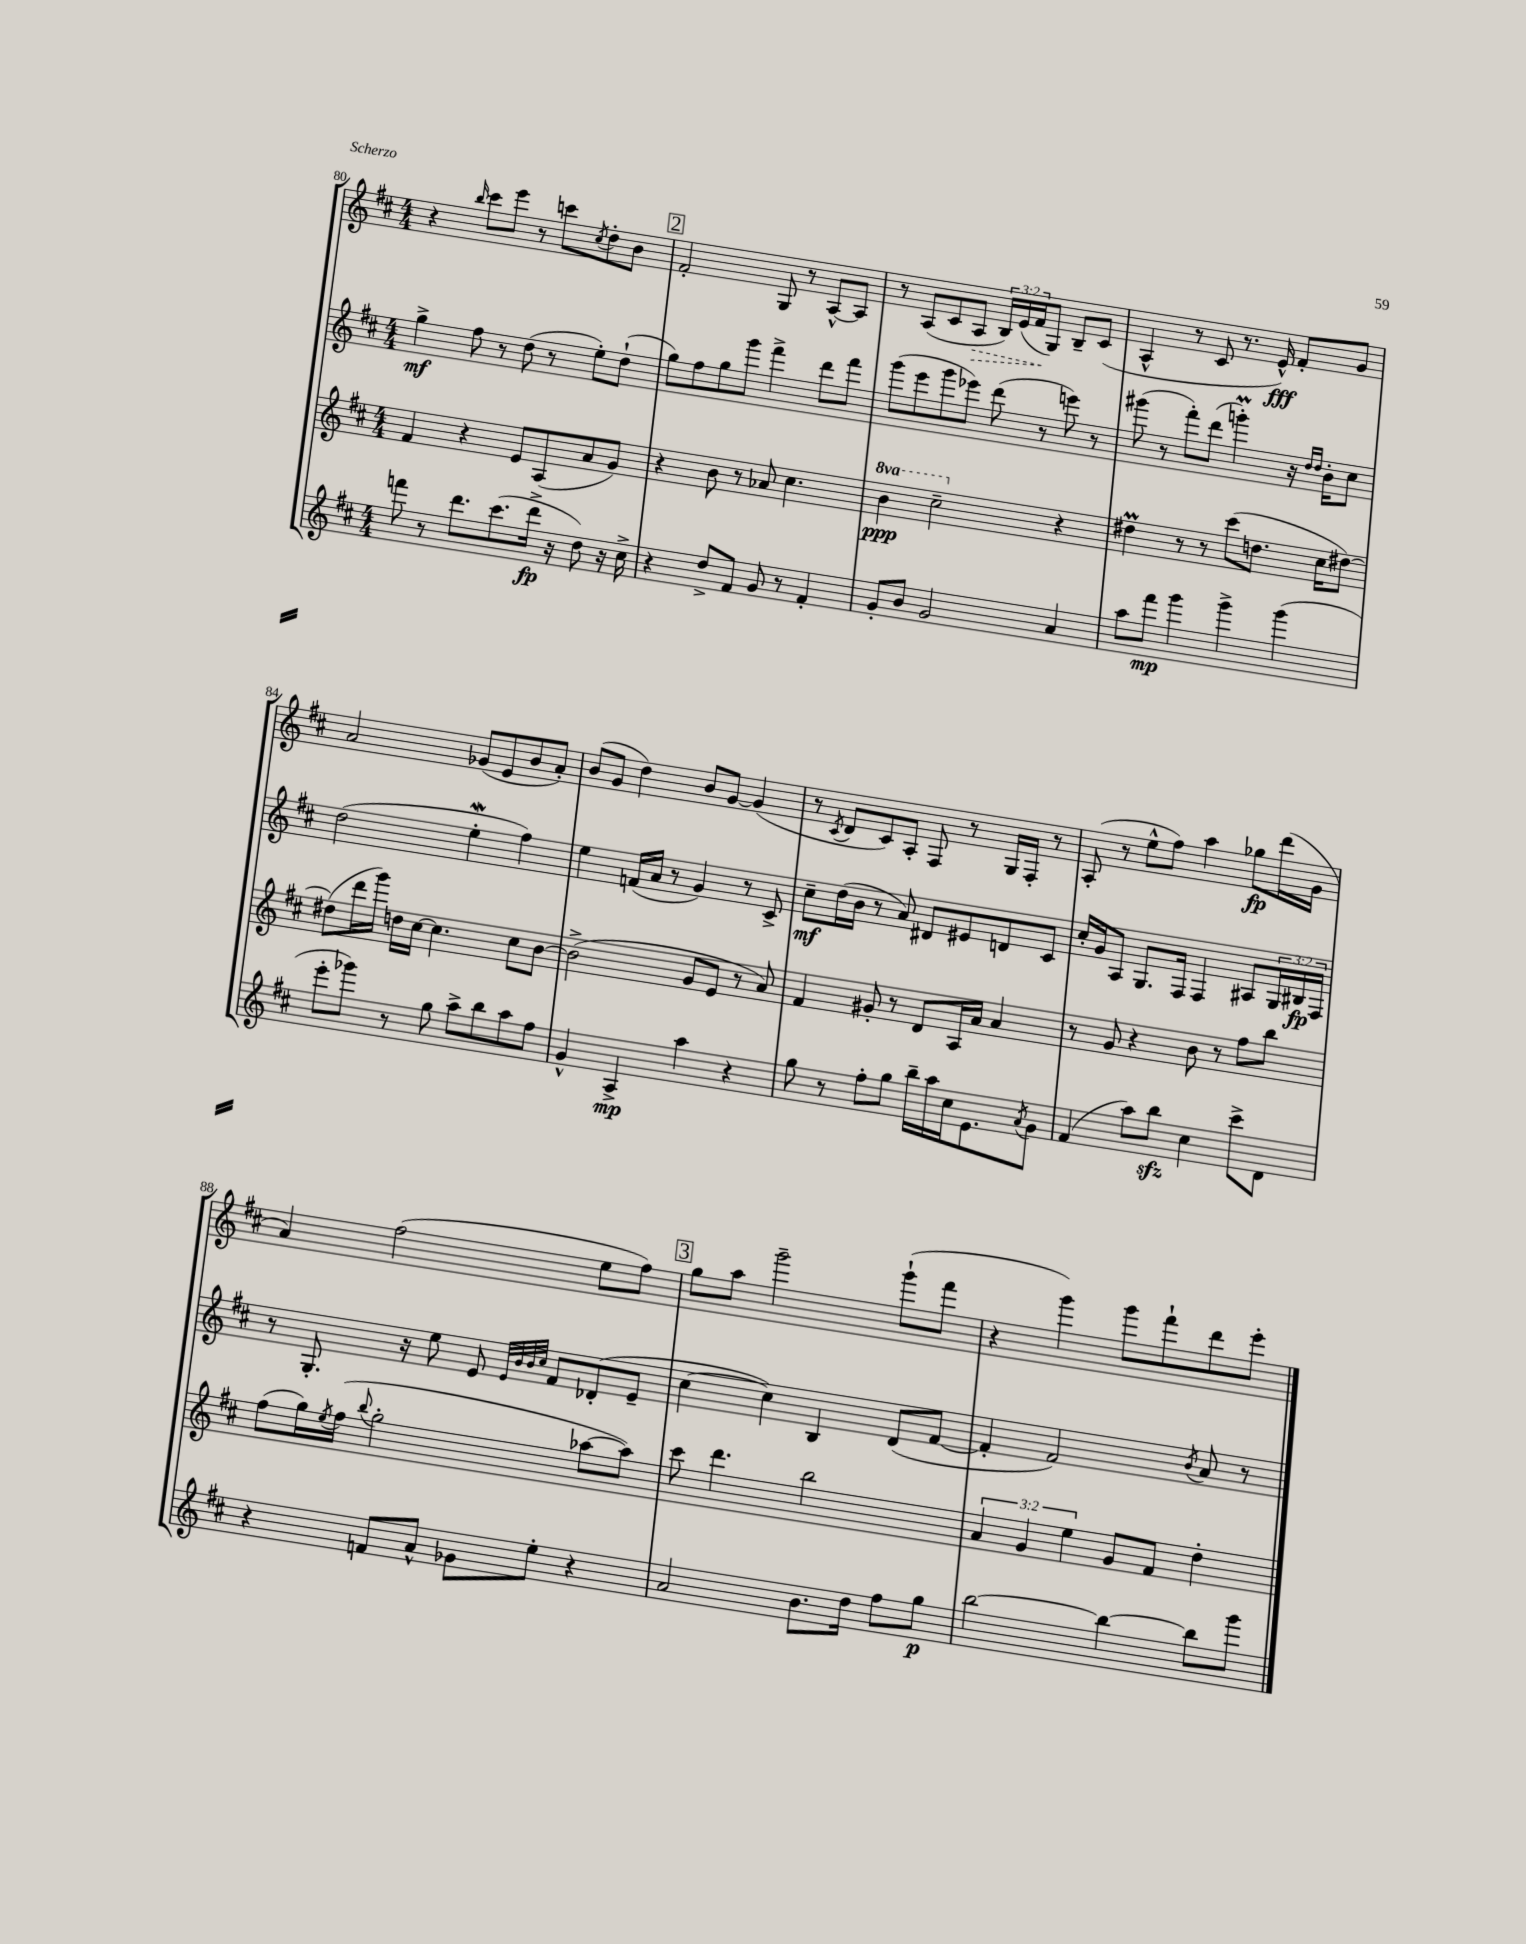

**kern	**dynam	**kern	**dynam	**kern	**dynam	**kern	**dynam
*part4	*part4	*part3	*part3	*part2	*part2	*part1	*part1
*staff4	*staff4	*staff3	*staff3	*staff2	*staff2	*staff1	*staff1
*clefG2	*	*clefG2	*	*clefG2	*	*clefG2	*
*k[f#c#]	*	*k[f#c#]	*	*k[f#c#]	*	*k[f#c#]	*
*M4/4	*	*M4/4	*	*M4/4	*	*M4/4	*
=80	=80	=80	=80	=80	=80	=80	=80
8fffn\	.	4f#/	.	4gg^\	mf	4r	.
8r	.	.	.	.	.	.	.
.	.	.	.	.	.	16qqbb/	.
8.ddd\L	.	4r	.	8ff#\	.	8ccc#\L	.
.	.	.	.	8r	.	8eee\J	.
(8.ccc#\	.	.	.	.	.	.	.
.	.	8e/L	.	(8dd\	.	8r	.
16ddd^\Jk	fp	(8A/	.	8r	.	8cccn\L	.
16r	.	.	.	.	.	.	.
.	.	.	.	.	.	8qcc#/	.
8dd\)	.	8a/	.	8ee'\L)	.	8dd'\	.
16r	.	8g/J)	.	(8dd`\J	.	8b\J	.
16cc#^\	.	.	.	.	.	.	.
!!LO:REH:place=s1:t=2
=81	=81	=81	=81	=81	=81	=81	=81
4r	.	4r	.	8gg\L)	.	2f#'/	.
.	.	.	.	8ff#\	.	.	.
8dd^/L	.	8b\	.	8gg\	.	.	.
8f#/J	.	8r	.	8ggg\J	.	.	.
8g/	.	8a-X/	.	4fff#^\	.	8G/	.
8r	.	4.cc#\	.	.	.	8r	.
4f#'/	.	.	.	8ddd\L	.	[8A^^/L	.
.	.	.	.	8fff#\J	.	8A/J]	.
=82	=82	=82	=82	=82	=82	=82	=82
*	*	*8va	*	*	*	*	*
8g'/L	.	4bb\	ppp	(8ggg\L	.	8r	.
8b/J	.	.	.	8eee\	.	(8A/L	.
2g/	.	2ccc#~\	.	8ggg\	.	8c#/	.
!	!	!	!	!	!	!	!LO:HP:b
.	.	.	.	8eee-X\J)	.	8A/J	>
.	.	.	.	(8ddd\	.	24B/LL)	.
.	.	.	.	.	.	(24e/	.
.	.	.	.	.	.	24f#/J	.
.	.	.	.	8r	.	8G/J)	]
*	*	*X8va	*	*	*	*	*
4a/	.	4r	.	8eeen\)	.	8B~/L	.
.	.	.	.	8r	.	(8c#/J	.
=83	=83	=83	=83	=83	=83	=83	=83
8aa\L	.	4dd#Xm\	.	(8ggg#X\	.	4A^^/	.
8fff#\J	mp	.	.	8r	.	.	.
4ggg\	.	8r	.	8fff#'\L)	.	8r	.
.	.	8r	.	(8ddd\J	.	8c#/	.
4ggg^\	.	(8ccc#\L	.	4gggnM'\)	.	8.r	.
.	.	8.ddn\J	.	.	.	.	.
.	.	.	.	.	.	16e^^/)	fff
(4ggg\	.	.	.	16r	.	8f#'/L	.
.	.	.	.	16qqdd/LL	.	.	.
.	.	.	.	16qqdd/JJ	.	.	.
.	.	16cc#\KL	.	16b'\KL	.	.	.
.	.	[8dd#X\J)	.	8cc#\J	.	8g/J	.
!!LO:LB:g=z
=84	=84	=84	=84	=84	=84	=84	=84
8eee'\L	.	(8dd#X\L]	.	(2dd\	.	2a/	.
8ggg-X\J)	.	16ddd\L	.	.	.	.	.
.	.	16ggg\JJ)	.	.	.	.	.
8r	.	16ddn\LL	.	.	.	.	.
.	.	[16cc#\JJ	.	.	.	.	.
8gg\	.	4.cc#\]	.	.	.	.	.
8aa^\L	.	.	.	4eeW'\	.	(8g-X/L	.
8bb\	.	.	.	.	.	8e/	.
8aa\	.	8cc#\L	.	4ff#\)	.	8b/	.
8ff#\J	.	[8b\J	.	.	.	8a'/J)	.
=85	=85	=85	=85	=85	=85	=85	=85
4g^^/	.	(2b^\]	.	4ee\	.	(8b/L	.
.	.	.	.	.	.	8g/J	.
4A^/	mp	.	.	(16fn/LL	.	4dd\)	.
.	.	.	.	16a/JJ	.	.	.
.	.	.	.	8r	.	.	.
4aa\	.	8g/L	.	4g/)	.	8b/L	.
.	.	8e/J	.	.	.	[8g/J	.
4r	.	8r	.	8r	.	(4g/]	.
.	.	8a/)	.	8c#^/	.	.	.
=86	=86	=86	=86	=86	=86	=86	=86
8gg\	.	4f#/	.	8cc#~\L	mf	8r	.
.	.	.	.	.	.	8qc#/	.
8r	.	.	.	(16dd\L	.	8d/L	.
.	.	.	.	16b\JJ	.	.	.
8ff#'\L	.	8g#X'/	.	8r	.	8c#/)	.
8gg\J	.	8r	.	8a/)	.	8A'/J	.
16bb~\LL	.	8d/L	.	8d#X/L	.	8F#/	.
16aa\	.	.	.	.	.	.	.
16cc#\J	.	16A/L	.	8e#X/	.	8r	.
8.e\	.	16a/JJ	.	.	.	.	.
.	.	4a/	.	8dn/	.	16G/LL	.
.	.	.	.	.	.	16F#'/JJ	.
8qa/	.	.	.	.	.	.	.
8g\J	.	.	.	8c#/J	.	8r	.
=87	=87	=87	=87	=87	=87	=87	=87
(4f#/	.	8r	.	16cc#'/LL	.	(8A'/	.
.	.	.	.	16g/J	.	.	.
.	.	8g/	.	8A/J	.	8r	.
8aa\L)	.	4r	.	8.G/L	.	8ee^^\L	.
8bbzz\J	.	.	.	.	.	8ff#\J)	.
.	.	.	.	16F#/Jk	.	.	.
4cc#\	.	8b\	.	4F#/	.	4aa\	.
.	.	8r	.	.	.	.	.
8ccc#^\L	.	8ff#\L	.	8A#X/L	.	8gg-X\L	fp
8d\J	.	8bb\J	.	24G/L	.	(16ddd\L	.
.	.	.	.	24B#X/	fp	.	.
.	.	.	.	.	.	16g\JJ	.
.	.	.	.	24F#/JJ	.	.	.
!!LO:LB:g=z
=88	=88	=88	=88	=88	=88	=88	=88
4r	.	(8ff#\L	.	8r	.	4a/)	.
.	.	16gg\L)	.	8.G'/	.	.	.
.	.	8qee/	.	.	.	.	.
.	.	(16ff#\JJ	.	.	.	.	.
.	.	8qqbb/	.	.	.	.	.
8fn/L	.	2gg'\	.	.	.	(2ff#\	.
.	.	.	.	16r	.	.	.
8a^^/J	.	.	.	8ee\	.	.	.
8g-X\L	.	.	.	8e/	.	.	.
.	.	.	.	32qqe/LLL	.	.	.
.	.	.	.	32qqb/	.	.	.
.	.	.	.	32qqb/	.	.	.
.	.	.	.	32qqcc#/JJJ	.	.	.
8ee'\J	.	.	.	8f#/L	.	.	.
4r	.	[8aa-X\L	.	(8d-X'/	.	8ee\L	.
.	.	8aa-\J])	.	8e~/J	.	8ff#\J)	.
!!LO:REH:place=s1:t=3
=89	=89	=89	=89	=89	=89	=89	=89
2a/	.	8ccc#\	.	[4cc#\	.	8gg\L	.
.	.	4.ddd\	.	.	.	8aa\J	.
.	.	.	.	4cc#\])	.	2ggg~\	.
8.b\L	.	2bb\	.	4B/	.	.	.
16dd\Jk	.	.	.	.	.	.	.
8ff#\L	.	.	.	(8d/L	.	(8ggg`\L	.
8gg\J	p	.	.	[8f#/J	.	8fff#\J	.
=90	=90	=90	=90	=90	=90	=90	=90
[2bb\	.	6a/	.	4f#'/]	.	4r	.
.	.	6g/	.	.	.	.	.
.	.	.	.	2f#/)	.	4ggg\)	.
.	.	6ee\	.	.	.	.	.
4bb\_	.	8g/L	.	.	.	8ggg\L	.
.	.	8f#/J	.	.	.	8fff#`\	.
.	.	.	.	8qb/	.	.	.
8bb\L]	.	4dd'\	.	8a/	.	8ddd\	.
8ggg\J	.	.	.	8r	.	8eee'\J	.
==	==	==	==	==	==	==	==
*-	*-	*-	*-	*-	*-	*-	*-
